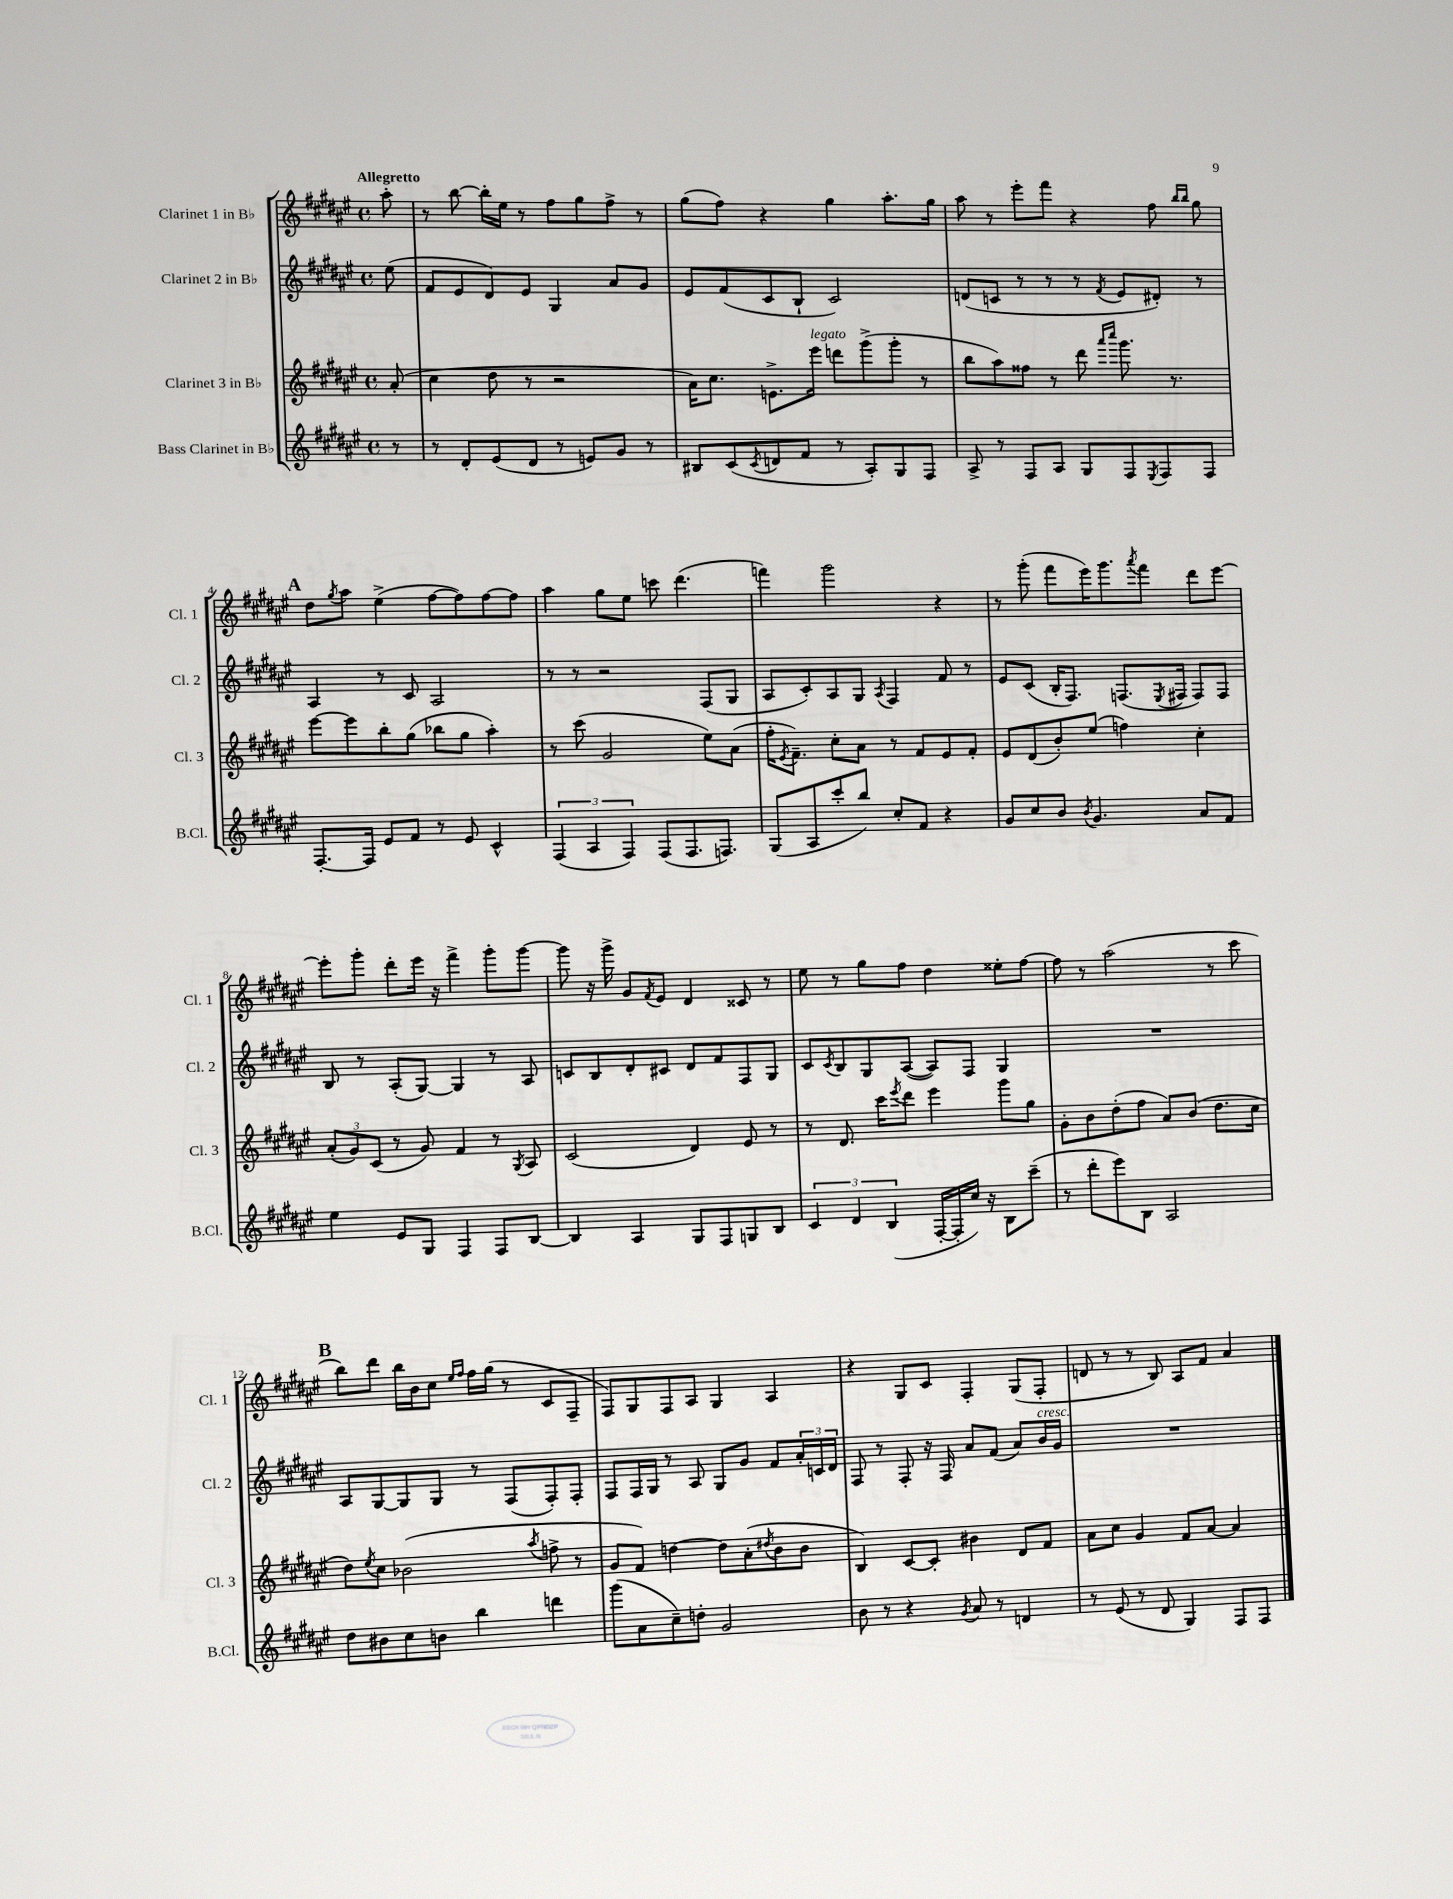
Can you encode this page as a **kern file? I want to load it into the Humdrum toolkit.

**kern	**kern	**kern	**kern
*staff4	*staff3	*staff2	*staff1
*clefG2	*clefG2	*clefG2	*clefG2
*k[f#c#g#d#a#e#]	*k[f#c#g#d#a#e#]	*k[f#c#g#d#a#e#]	*k[f#c#g#d#a#e#]
*M4/4	*M4/4	*M4/4	*M4/4
*met(c)	*met(c)	*met(c)	*met(c)
8r	(8a#'/	(8ee#\	8aa#'\
=	=	=	=
8r	4cc#\	8f#/L	8r
8d#'/L	.	8e#/	[8bb\
(8e#/	8dd#\	8d#/)	16bb'\]LL
.	.	.	16ee#\JJ
8d#/J	8r	8e#/J	8r
8r	2r	4G#/	8ff#\L
8e/L)	.	.	8gg#\
8g#/J	.	8a#/L	8ff#^\J
8r	.	8g#/J	8r
=	=	=	=
8B#/L	16a#\LK)	8e#/L	(8gg#\L
.	8.cc#\J	.	.
(8c#/	.	(8f#/	8ff#\J)
8qc#/	.	.	.
8d/	8.e^\L	8c#/	4r
8f#/J	.	8B`/J	.
.	16eee#\Jk	.	.
8r	8ddd\L	2c#/)	4gg#\
8A#'/L)	(8ggg#^\	.	.
8G#/	8ggg#'\J	.	8.aa#'\L
8F#/J	8r	.	.
.	.	.	16gg#\Jk
=	=	=	=
8A#^/	8bb\L	(8d/L	8aa#\
8r	8aa#\)	8c/J	8r
8F#/L	8ff##\J	8r	8eee#'\L
8A#/J	8r	8r	8fff#\J
8G#/L	8ddd#\	8r	4r
.	16qqaaa#/LL	.	.
.	16qqcccc#/JJ	8qf#/	.
8F#/	8.ggg#\	8e#/L	.
8qE#/	.	.	.
8F#/	.	8d#'/J)	8ff#\
.	8.r	.	.
.	.	.	16qqbb/LL
.	.	.	16qqbb/JJ
8F#/J	.	8r	8gg#\
=	=	=	=
[8.F#'/L	[8eee#\L	4A#/	8dd#\L
.	.	.	8qgg#/
.	8eee#\]	.	8aa#\J
16F#/]Jk	.	.	.
8e#/L	8bb'\	8r	(4ee#^\
8f#/J	(8gg#\J	8c#/	.
8r	8bb-\L	2A#/	[8ff#\L
8e#/	8gg#\J	.	8ff#\])
4c#^^/	4aa#'\)	.	[8ff#\
.	.	.	8ff#\]J
=	=	=	=
(6F#/	8r	8r	4aa#\
.	(8ccc#\	8r	.
6A#/	.	.	.
.	2g#/	2r	8gg#\L
6F#/)	.	.	.
.	.	.	8ee#\J
(8F#/L	.	.	8ccc\
8.F#/	.	.	(4.ddd#\
.	8ee#\L)	(8F#/L	.
8.F/J)	.	.	.
.	(8a#\J	8G#/J	.
=	=	=	=
(8G#/L	16ff#'\LK	8A#/L	4fff\)
.	8qe#/	.	.
.	8.f#~\J)	.	.
8A#/	.	8c#'/)	.
8ccc#'/	8cc#'\L	8A#/	2ggg#\
8bb/J)	8a#\J	8G#/J	.
.	.	8qA#/	.
8cc#'/L	8r	4F#/	.
8f#/J	8f#/L	.	.
4r	8e#/	8f#/	4r
.	8f#'/J	8r	.
=	=	=	=
8g#/L	8e#/L	8e#/L	8r
8cc#/	(8d#/	(8c#/J	(8ggg#'\
8b/J	8b'/)	16B'/LK	8fff#\L
.	.	8.F#/J)	.
8qb/	.	.	.
4.g#/	(8ee#/J	.	16eee#\K)
.	.	.	8.ggg#\
.	4ff\)	(8.F/L	.
.	.	.	8qaaa#/
.	.	.	8fff#\J
.	.	8qE#/	.
.	.	16F#/Jk	.
8a#/L	4cc#'\	8F#/L)	8ddd#\L
8f#/J	.	8F#/J	[8eee#\J
=	=	=	=
4ee#\	(12a#'/L	8B/	8eee#'\]L
.	12g#/)	.	.
.	.	8r	8ggg#'\J
.	(12c#/J	.	.
8e#/L	8r	(8A#'/L	8ddd#'\L
8G#/J	8g#/)	[8G#/J)	16eee#\Jk
.	.	.	16r
4F#/	4f#/	4G#/]	4fff#^\
8F#/L	8r	8r	8ggg#'\L
.	8qG#/	.	.
[8B/J	8A#/	8A#/	[8ggg#\J
=	=	=	=
4B/]	(2c#/	8c/L	8ggg#\]
.	.	8B/	16r
.	.	.	16ggg#^\
4A#/	.	8d#'/	8g#/L
.	.	.	8qf#/
.	.	8c#/J	8e#/J
8G#/L	4d#/)	8d#/L	4d#/
8F#/	.	8f#/	.
8G/	8e#/	8F#/	8c##/
8B/J	8r	8G#/J	8r
=	=	=	=
6c#/	8r	8c#/L	8ee#\
.	.	8qc#/	.
.	8.d#/	8B/	8r
6d#/	.	.	.
.	.	8G#/	8gg#\L
.	16ccc#\LK	.	.
(6B/	.	.	.
.	8qeee#/	.	.
.	8ddd#\J	([8A#/J	8ff#\J
[16F#'/LL	4eee#\	8A#/]L)	4dd#\
16F#'/]	.	.	.
16cc#/JJ)	.	8F#/J	.
16r	.	.	.
8B\L	8ggg#\L	4G#/	8ee##'\L
(8ccc#~\J	8gg#\J	.	[8ff#\J
=	=	=	=
8r	8g#'\L	1r	8ff#\]
8ddd#'\L	8b\	.	8r
8eee#\)	(8dd#'\	.	(2aa#\
8B\J	8ff#\J	.	.
2A#/	8a#/L)	.	.
.	(8b/J	.	.
.	8.dd#\L	.	8r
.	.	.	8ccc#\
.	16cc#\Jk	.	.
=	=	=	=
8dd#\L	8dd#\L)	8A#/L	8bb\L)
.	8qee#/	.	.
8b#\	8cc#\J	[8G#/	8ddd#\J
8cc#\	(2b-\	8G#/]	16bb\LL
.	.	.	16b\J
8b\J	.	8G#/J	8cc#\J
.	.	.	16qqee#/LL
.	.	.	16qqff#/JJ
4bb\	.	8r	16ff#\LL
.	.	.	(16gg#\JJ
.	.	(8F#/L	8r
.	8qaa#/	.	.
4ddd\	8ff^\	8F#'/)	8c#/L
.	8r	8F#'/J	8F#~/J
=	=	=	=
(8ggg#\L	8g#/L	8F#/L	8F#/L)
8a#\	8f#/J)	16F#/L	8G#/
.	.	16G#/JJ	.
8cc#~\)	[4dd\	8r	8F#/
8dd'\J	.	8A#/	8A#/J
2g#/	8dd\]L	8G#/L	4G#/
.	(8a#'\	8g#/J	.
.	8qdd#/	.	.
.	8b\	8f#/L	4A#/
.	8b\J	24a#'/L	.
.	.	24c/	.
.	.	24d#/JJ	.
=	=	=	=
8b\	4B/)	8F#/	4r
8r	.	8r	.
4r	[8c#/L	8F#'/	8G#/L
.	8c#'/]J	16r	8c#/J
.	.	16F#/	.
8qg#/	.	.	.
8a#/	4b#\	8a#/L	4F#'/
8r	.	(8f#/J	.
4d/	8d#/L	8a#/L)	(8G#/L
.	8f#/J	16b/L	8F#'/J
.	.	16g#/JJ	.
=	=	=	=
8r	8a#\L	1r	8d/
(8e#/	8cc#\J	.	8r
8r	4g#/	.	8r
8d#/	.	.	8B/)
4G#/)	8f#/L	.	8A#/L
.	[8a#/J	.	8f#/J
8F#/L	4a#/]	.	4a#/
8F#/J	.	.	.
==	==	==	==
*-	*-	*-	*-
